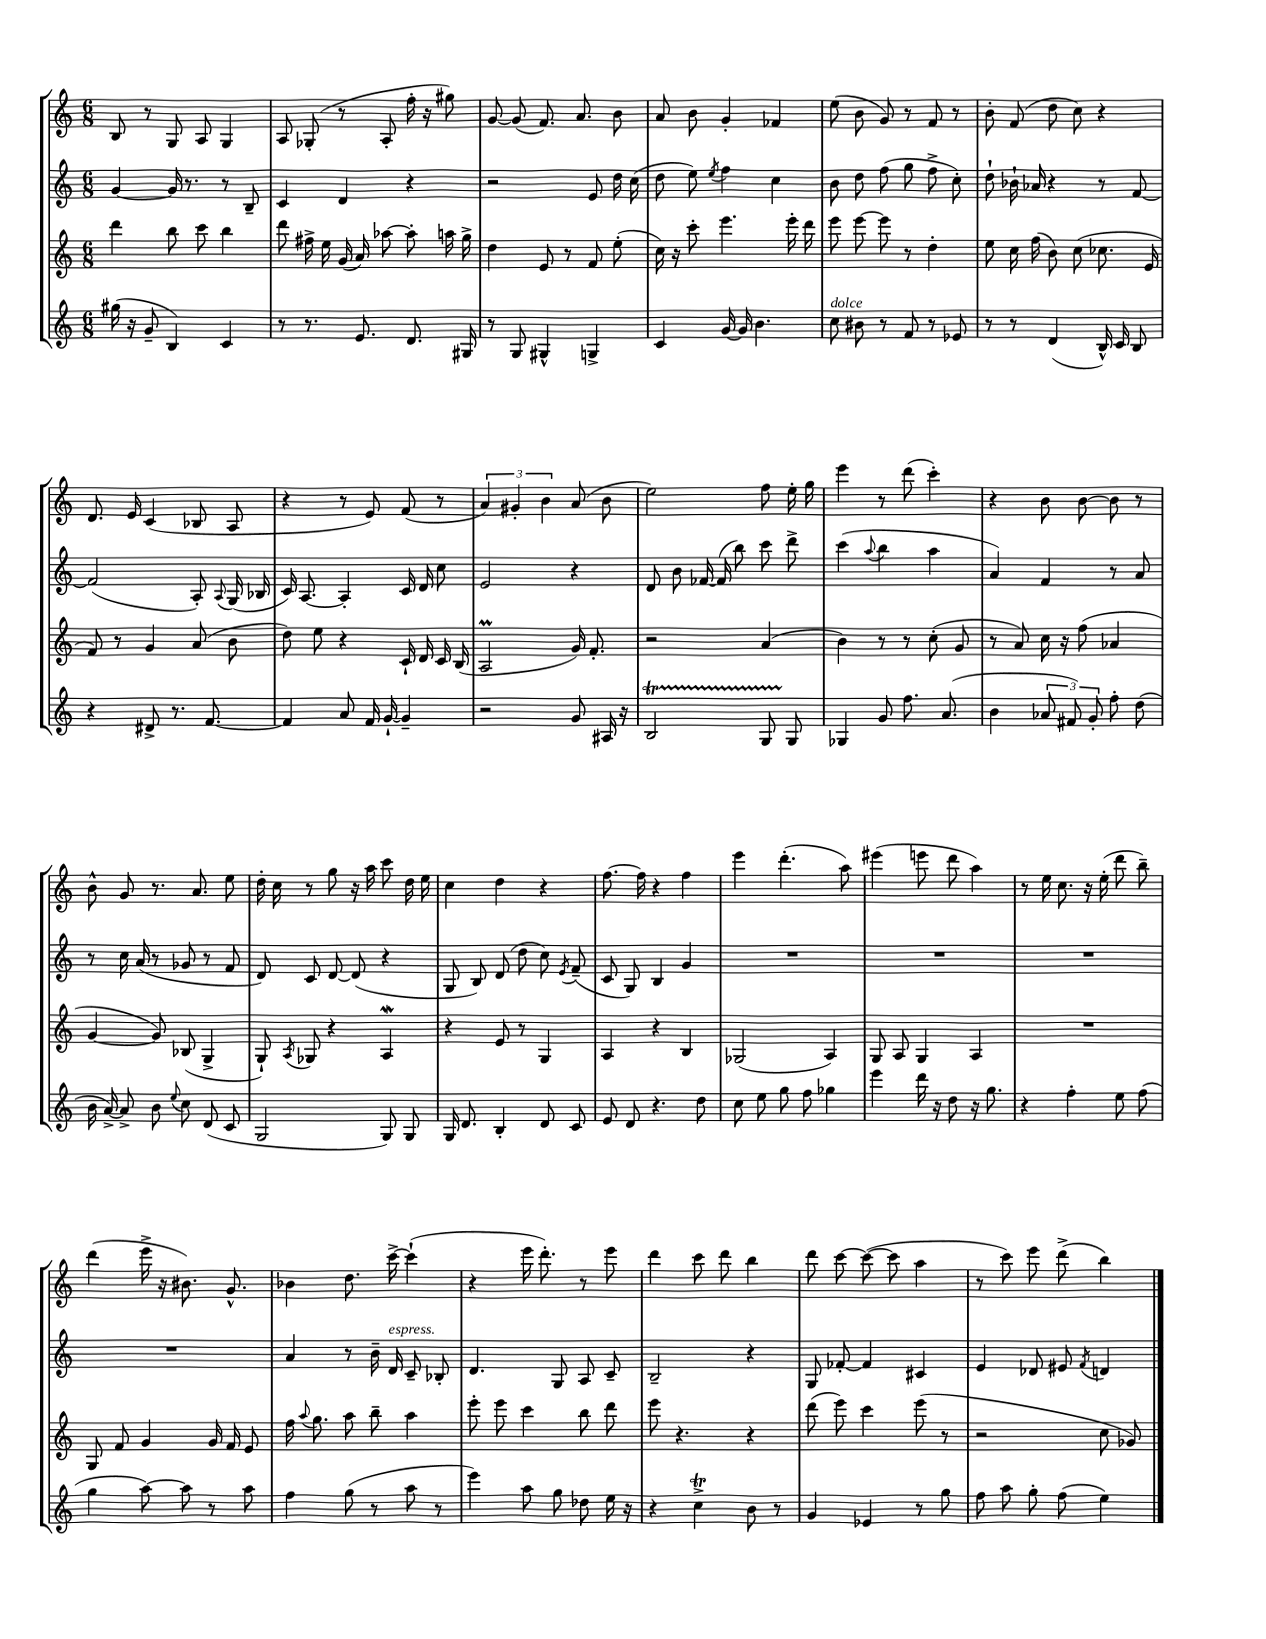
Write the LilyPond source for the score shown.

<<
\new StaffGroup <<
\new Staff = "s0" {
    \clef treble \key c \major \numericTimeSignature \time 6/8
    \autoBeamOff b8 r8 g8 a8 g4 |
    a8 ges8-.( r8 a8-. f''16-. r16 gis''8) |
    g'8~ g'8( f'8.) a'8. b'8 |
    a'8 b'8 g'4-. fes'4 |
    e''8( b'8 g'8) r8 f'8 r8 |
    b'8-. f'8( d''8 c''8) r4 |
    d'8. e'16 c'4( bes8 a8 |
    r4 r8 e'8) f'8( r8 |
    \tuplet 3/2 { a'4) gis'4-. b'4 } a'8( b'8 |
    e''2) f''8 e''16-. g''16 |
    e'''4 r8 d'''8( c'''4-.) |
    r4 b'8 b'8~ b'8 r8 |
    b'8-^ g'8 r8. a'8. e''8 |
    d''16-. c''16 r8 g''8 r16 a''16 c'''8 d''16 e''16 |
    c''4 d''4 r4 |
    f''8.~ f''16 r4 f''4 |
    e'''4 d'''4.-.( a''8) |
    eis'''4( e'''8 d'''8 a''4) |
    r8 e''16 c''8. r16 e''16-.( d'''8 b''8--) |
    d'''4( e'''16-> r16 bis'8.) g'8.-^ |
    bes'4 d''8. c'''16~-> c'''4-!( |
    r4 e'''16 d'''8.-.) r8 e'''8 |
    d'''4 c'''8 d'''8 b''4 |
    d'''8 c'''8~ c'''8~( c'''8 a''4 |
    r8 c'''8) e'''8 d'''8->( b''4) \bar "|." |
}
\new Staff = "s1" {
    \clef treble \key c \major \numericTimeSignature \time 6/8
    \autoBeamOff g'4~ g'16 r8. r8 b8-- |
    c'4 d'4 r4 |
    r2 e'8 d''16 c''16( |
    d''8 e''8) \acciaccatura { e''8 } f''4 c''4 |
    b'8 d''8 f''8( g''8 f''8-> c''8-.) |
    d''8-! bes'16-! aes'16 r4 r8 f'8~ |
    f'2( a8-.) \appoggiatura { a8 } g16( bes16 |
    c'16) a8.~ a4-. c'16 d'16 c''8 |
    e'2 r4 |
    d'8 b'8 fes'16~ fes'16( b''8) c'''8 d'''8-> |
    c'''4( \appoggiatura { a''8 } b''4 a''4 |
    a'4) f'4 r8 a'8 |
    r8 c''16 a'16( r8 ges'8 r8 f'8 |
    d'8) c'8 d'8~ d'8( r4 |
    g8 b8) d'8( d''8 c''8) \acciaccatura { e'8 } f'8--( |
    c'8 g8) b4 g'4 |
    R2. |
    R2. |
    R2. |
    R2. |
    a'4 r8 b'16-- d'16^\markup { \italic "espress." } c'8-- bes8-. |
    d'4. g8 a8 c'8-- |
    b2-- r4 |
    g8 fes'8~-. fes'4 cis'4 |
    e'4 des'8 eis'8 \acciaccatura { f'8 } d'4 \bar "|." |
}
\new Staff = "s2" {
    \clef treble \key c \major \numericTimeSignature \time 6/8
    \autoBeamOff d'''4 b''8 c'''8 b''4 |
    d'''8 fis''16-> e''16 g'16( a'16) aes''8~ aes''8-. a''16 g''16-> |
    d''4 e'8 r8 f'8 e''8-.( |
    c''16) r16 c'''8-. e'''4. e'''16-. d'''16 |
    e'''8 e'''8~ e'''8 r8 d''4-. |
    e''8 c''16 f''16( b'8) c''8( ces''8. e'16 |
    f'8) r8 g'4 a'8( b'8 |
    d''8) e''8 r4 c'16-! d'16 c'16 b16( |
    a2\prall g'16) f'8.-. |
    r2 a'4( |
    b'4) r8 r8 c''8-.( g'8 |
    r8 a'8) c''16 r16 f''8( aes'4 |
    g'4~ g'8) bes8( g4-> |
    g8-!) \acciaccatura { a8 } ges8 r4 a4\mordent |
    r4 e'8 r8 g4 |
    a4 r4 b4 |
    ges2( a4) |
    g8 a8 g4 a4 |
    R2. |
    g8 f'8 g'4 g'16 f'16 e'8 |
    f''16 \appoggiatura { a''8 } g''8. a''8 b''8-- a''4 |
    e'''8-. e'''8 c'''4 b''8 d'''8 |
    e'''8 r4. r4 |
    d'''8( e'''8) c'''4 e'''8( r8 |
    r2 c''8 ges'8) \bar "|." |
}
\new Staff = "s3" {
    \clef treble \key c \major \numericTimeSignature \time 6/8
    \autoBeamOff gis''16( r16 g'8-- b4) c'4 |
    r8 r8. e'8. d'8. gis16 |
    r8 g8 gis4-^ g4-> |
    c'4 g'16~ g'16 b'4. |
    c''8^\markup { \italic "dolce" } bis'8 r8 f'8 r8 ees'8 |
    r8 r8 d'4( b16-^) c'16 b8 |
    r4 dis'8-> r8. f'8.~ |
    f'4 a'8 f'16 g'16~-! g'4-- |
    r2 g'8 ais16 r16 |
    b2\startTrillSpan g8 g8\stopTrillSpan |
    ges4 g'8 f''8. a'8.( |
    b'4 \tuplet 3/2 { aes'8 fis'8) g'8-. } f''8-. d''8( |
    b'16 a'16~->) a'8-> b'8 \appoggiatura { e''8 } c''8 d'8( c'8 |
    g2 g8) g8 |
    g16 d'8. b4-. d'8 c'8 |
    e'8 d'8 r4. d''8 |
    c''8 e''8 g''8 f''8 ges''4 |
    e'''4 d'''16 r16 d''8 r16 g''8. |
    r4 f''4-. e''8 f''8( |
    g''4 a''8~) a''8 r8 a''8 |
    f''4 g''8( r8 a''8 r8 |
    e'''4) a''8 g''8 des''8 e''16 r16 |
    r4 c''4->\trill b'8 r8 |
    g'4 ees'4 r8 g''8 |
    f''8 a''8 g''8-. f''8( e''4) \bar "|." |
}
>>
>>
\layout { \context { \Score \remove "Bar_number_engraver" } }
